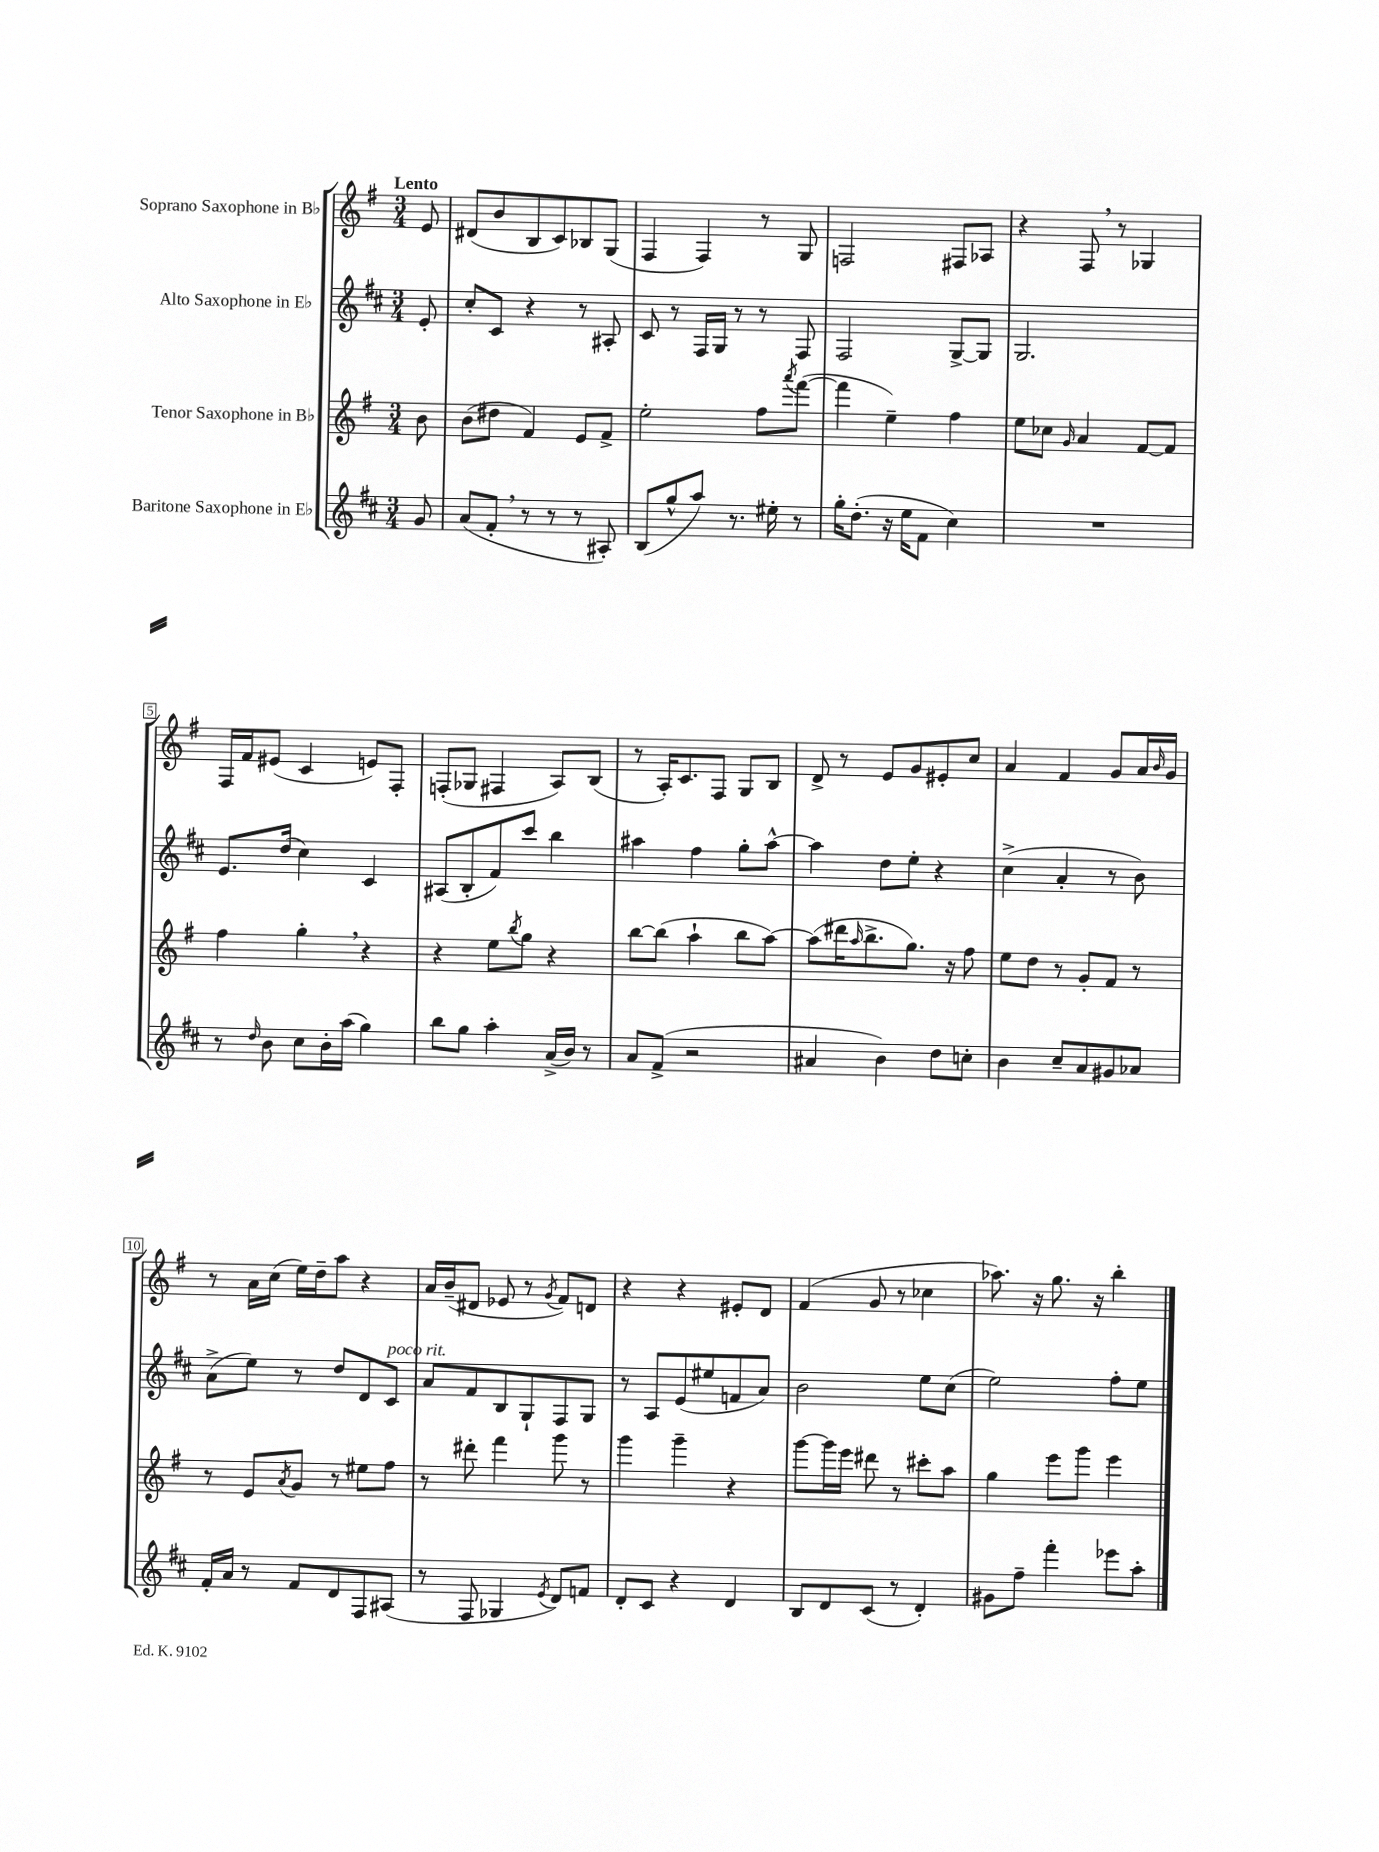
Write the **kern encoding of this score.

**kern	**kern	**kern	**kern
*staff4	*staff3	*staff2	*staff1
*clefG2	*clefG2	*clefG2	*clefG2
*k[f#c#]	*k[f#]	*k[f#c#]	*k[f#]
*M3/4	*M3/4	*M3/4	*M3/4
8g	8b	8e'	8e
=	=	=	=
(8a	(8b	8cc#'	(8d#
8f#'	8dd#	8c#	8b
8r	4f#)	4r	8B
8r	.	.	8c)
8r	8e	8r	8B-
8A#')	8f#^	8A#'	(8G
=	=	=	=
(8B	2ee'	8c#	4F#
8gg^^	.	8r	.
8aa)	.	16F#	4F#)
.	.	16G	.
8.r	.	8r	.
.	8ff#	8r	8r
16ee#'	.	.	.
.	8qaaa	.	.
8r	([8fff#	8F#	8G
=	=	=	=
16gg'	4fff#]	2F#	2F
(8.dd'	.	.	.
16r	4ee~)	.	.
16ee	.	.	.
8f#	.	.	.
4cc#)	4ff#	[8G^	8F#
.	.	8G]	8A-
=	=	=	=
2.r	8ee	2.G	4r
.	8cc-	.	.
.	16qqg	.	.
.	4a	.	8F#
.	.	.	8r
.	[8f#	.	4G-
.	8f#]	.	.
=	=	=	=
8r	4ff#	8.e	16F#
.	.	.	16f#
16qqdd	.	.	.
8b	.	.	(8e#
.	.	(16dd	.
8cc#	4gg'	4cc#)	4c
16b'	.	.	.
(16aa	.	.	.
4gg)	4r	4c#	8e)
.	.	.	8F#'
=	=	=	=
8bb	4r	(8A#	(8F'
8gg	.	8B'	8G-
4aa'	8ee	8f#)	4F#
.	8qbb	.	.
.	8gg	8ccc#	.
(16a^	4r	4bb	8A)
16b)	.	.	.
8r	.	.	(8B
=	=	=	=
8a	[8bb	4aa#	8r
(8f#^	(8bb]	.	16A')
.	.	.	8.c
2r	4aa`	4ff#	.
.	.	.	8F#
.	8bb	8gg'	8G
.	[8aa)	[8aa#^^	8B
=	=	=	=
4a#	(8aa]	4aa#]	8d^
.	16ddd#	.	8r
.	16qqaa	.	.
.	8.bb^	.	.
4b)	.	8dd	8e
.	8.gg)	8ee'	8g
8dd	.	4r	8e#'
.	16r	.	.
8cc'	8ff#	.	8cc
=	=	=	=
4b	8ee	(4cc#^	4a
.	8dd	.	.
8cc#~	8r	4a'	4f#
8a	8g'	.	.
8g#	8f#	8r	8g
8a-	8r	8b)	16a
.	.	.	16qqb
.	.	.	16g
=	=	=	=
16f#'	8r	(8a^	8r
16a	.	.	.
8r	8e	8ee)	16a
.	.	.	(16cc
.	8qa	.	.
8f#	8g	8r	16ee)
.	.	.	16dd~
8d	8r	8dd	8aa
8F#	8ee#	8d	4r
(8A#	8ff#	8c#	.
=	=	=	=
8r	8r	8a	16a
.	.	.	(16b~
8F#	8ddd#'	8f#	8d#
4G-	4fff#	8B	8e-
.	.	8G`	8r
8qe	.	.	8qg
8d)	8ggg	8F#	8f#)
8f	8r	8G	8d
=	=	=	=
8d'	4ggg	8r	4r
8c#	.	8A	.
4r	4ggg~	(8e	4r
.	.	8ee#	.
4d	4r	8f	8e#'
.	.	8a)	8d
=	=	=	=
8B	[8ggg	2b	(4f#
8d	16ggg]	.	.
.	16eee	.	.
(8c#	8ddd#	.	8g
8r	8r	.	8r
4d')	8ccc#'	8ee	4cc-
.	8aa	(8cc#	.
=	=	=	=
8g#	4gg	2ee)	8.aa-)
8ff#~	.	.	.
.	.	.	16r
4fff#'	8eee	.	8.gg
.	8ggg	.	.
.	.	.	16r
8eee-	4eee	8ff#'	4bb'
8aa'	.	8ee	.
==	==	==	==
*-	*-	*-	*-
